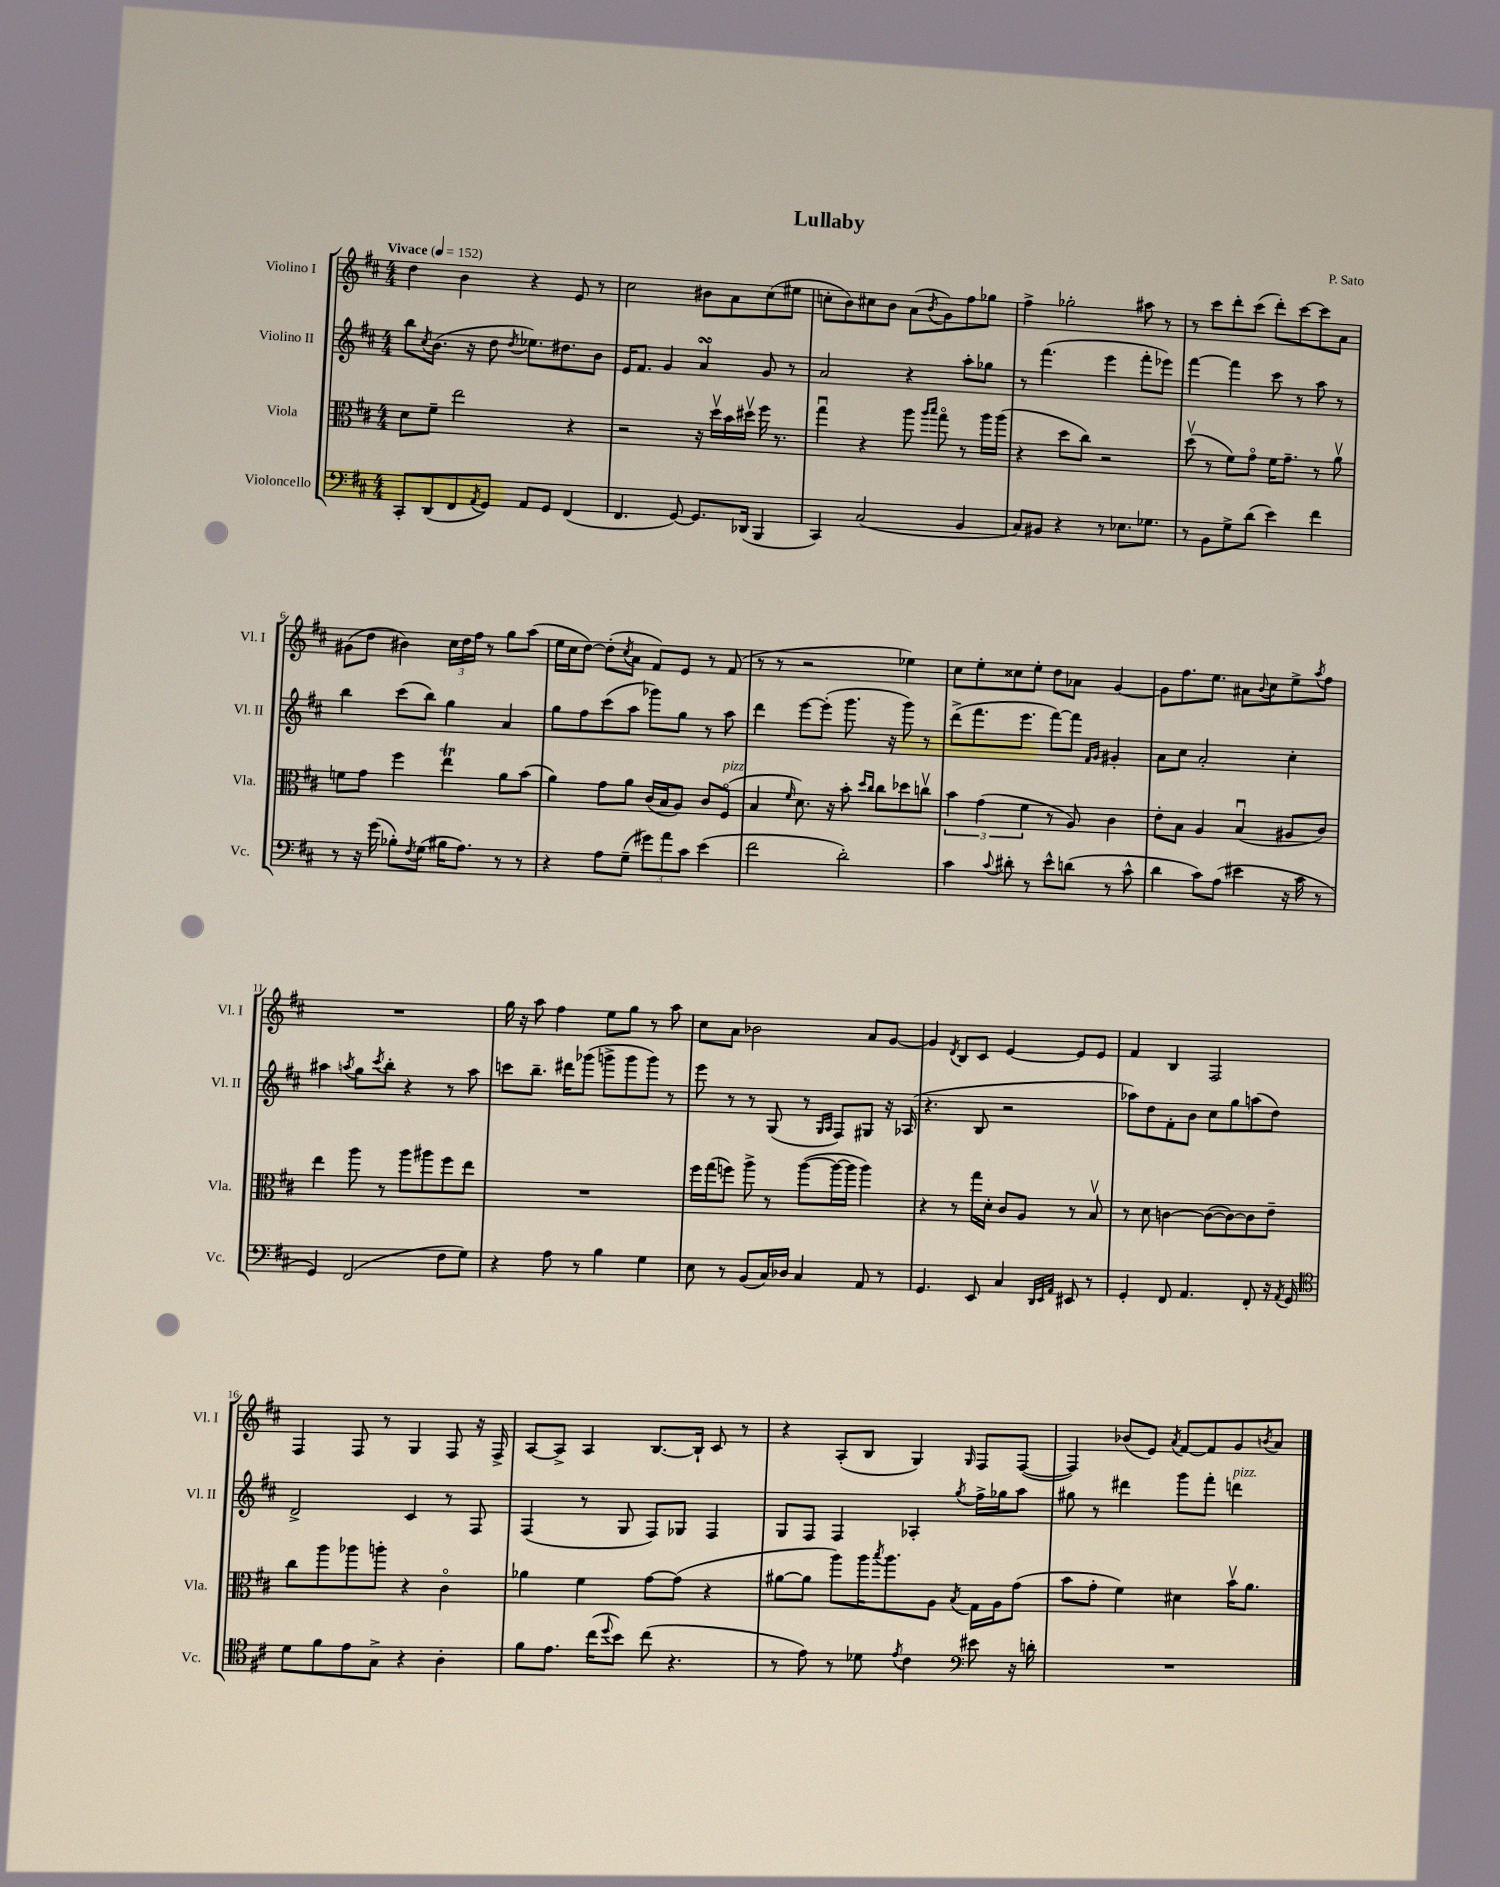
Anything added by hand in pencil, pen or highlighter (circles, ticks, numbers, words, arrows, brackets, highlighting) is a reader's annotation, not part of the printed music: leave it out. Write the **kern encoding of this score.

**kern	**kern	**kern	**kern
*part4	*part3	*part2	*part1
*staff4	*staff3	*staff2	*staff1
*I"Violoncello	*I"Viola	*I"Violino II	*I"Violino I
*I'Vc.	*I'Vla.	*I'Vl. II	*I'Vl. I
*clefF4	*clefC3	*clefG2	*clefG2
*k[f#c#]	*k[f#c#]	*k[f#c#]	*k[f#c#]
*M4/4	*M4/4	*M4/4	*M4/4
*MM152	*MM152	*MM152	*MM152
=1	=1	=1	=1
!	!	!	!LO:TX:a:B:t=Vivace
8CC#'/L	8d\L	8bb\L	4dd\
.	.	8qcc#/	.
(8DD/	8f#~\J	(8.b\J	.
8FF#/	2ee\	.	4b\
.	.	16r	.
8qAA/	.	.	.
8GG/J)	.	8dd\	.
.	.	8qdd/	.
8AA/L	.	8.ee-X\L)	4r
8GG/J	.	.	.
.	.	8.dd#X\	.
(4FF#/	4r	.	8e/
.	.	8b\J	8r
=2	=2	=2	=2
4.FF#/	2r	16e/KL	2cc#\
.	.	8.f#/J	.
.	.	4g/	.
[8GG/)	.	.	.
8.GG/L]	16r	4asSSS/	8b#X\L
.	16ddv\LL	.	.
.	16b\	.	8a\
(16DD-X/Jk	16dd#Xv\JJ	.	.
4BBB/	16ff#\	8g/	(8cc#\
.	8.r	.	.
.	.	8r	8ee#X\J
=3	=3	=3	=3
4CC#/)	4ggu\	2a/	8ccn'\L
.	.	.	8b\)
(2C#/	4r	.	8cc#X\
.	.	.	8b\J
.	8aa\	4r	(8a\L
.	16qqaa/LL	.	.
.	16qqbb/JJ	.	8qb/
.	8gg\	.	8g\)
4BB/	8r	8aa'\L	8ff#\
.	16aa\LL	8gg-X\J	8gg-X\J
.	(16aa\JJ	.	.
=4	=4	=4	=4
8C#/L)	4r	8r	4ff#^\
8BB#X/J	.	(4.fff#\	.
4r	8dd\L	.	2gg-X'\
.	8cc#\J)	.	.
8r	2r	4eee\	.
8.E-X\L	.	.	.
.	.	8fff#'\L	8aa#X\
8.G-X\J	.	.	.
.	.	8eee-X\J)	8r
=5	=5	=5	=5
8r	(8ddv\	[4fff#\	8r
8BB\L	8r	.	8ccc#\L
8G^\	8f#\L)	4fff#\]	8ddd'\
(8d\J	8g\J	.	(8ccc#\J
4e\)	16f#\KL	8ccc#\	8ddd'\L)
.	8.g~\J	.	.
.	.	8r	[8ccc#\
4f#\	8r	8aa\	8ccc#\]
.	8av\	8r	8a\J
!!LO:LB:g=z
=6	=6	=6	=6
8r	8fn\L	4bb\	(8g#X\L
16r	8g\J	.	8dd\J
(16g\	.	.	.
8B-X'\L)	4ff#\	(8ccc#\L	4b#X\)
8qF#/	.	.	.
(8G\J	.	8bb\J)	.
16B#X\KL	4eeT\	4gg\	24cc#\LL
.	.	.	24dd\
8.A\J)	.	.	.
.	.	.	24ff#\JJ
.	.	.	8r
8r	8a\L	4a/	8gg\L
8r	(8b\J	.	(8aa\J
=7	=7	=7	=7
4r	4a\)	8gg\L	16ee\LL
.	.	.	16cc#\J
.	.	8ff#\	[8dd\J)
8A\L	8g\L	(8ccc#\	(8dd'\L]
.	.	.	8qcc#/
(8G~\J	8a\J	8aa\J	8a\J
12g#X\L)	(16c#/LL	8ggg-X\L)	8f#/L)
.	16B/J	.	.
12a\	.	.	.
.	8A/J)	8gg\J	8e/J
12c#\J	.	.	.
(4e\	8c#/L	8r	8r
!	!LO:TX:a:i:t=pizz.	!	!
.	(8F#/J	8aa\	(8f#/
=8	=8	=8	=8
2f#\	4B/	4ddd\	8r
.	.	.	8r
.	16qqf#/	.	.
.	8.d\)	[8eee\L	2r
.	.	(8eee'\J]	.
.	16r	.	.
2d'\)	8b'\	8.ggg\	.
.	16qqdd/LL	.	.
.	16qqcc#/JJ	.	.
.	8cc#\L	.	.
.	.	16r	.
.	8dd-X\	8ggg\)	4ee-X\)
.	8ccnv\J	8r	.
=9	=9	=9	=9
4c#\	6b\	(8ddd^\L	8cc#\L
.	.	8.fff#\	8ee'\
.	(6g\	.	.
8qqc#/	.	.	.
8d#X'\	.	.	8cc##X\
.	.	8.eee\J	.
.	6f#\	.	.
8r	.	.	8ee'\J
8e^^\L	8r	[8fff#\L)	8dd\L
(8dn\J	8A/)	8fff#\J]	8a-X\J
.	.	16qqf#/LL	.
.	.	16qqg/JJ	.
8r	4c#\	4g#X'/	[4g/
8c#^^\	.	.	.
=10	=10	=10	=10
4d\	8e'\L	8a\L	8g\L]
.	8B\J	8cc#\J	8.ff#\
8c#\L)	4A/	2a'/	.
.	.	.	8.ee\J
(8A\J	.	.	.
4e#X\	(4Bu/	.	8a#X\L
.	.	.	8qqb/
.	.	.	8cc#\
16r	8A#X/L	4cc#'\	8ee^\
16c#\	.	.	.
.	.	.	8qaa/
8r	8c#/J)	.	8ff#\J
!!LO:LB:g=z
=11	=11	=11	=11
4GG/)	4ee\	4aa#X\	1r
.	.	8qaan/	.
(2FF#/	8aa\	8gg\L	.
.	.	8qccc#/	.
.	8r	8bb'\J	.
.	8aa\L	4r	.
.	8aa#X\	.	.
8F#\L	8ff#\	8r	.
8G\J)	8ee\J	8aa\	.
=12	=12	=12	=12
4r	1r	8cccn\L	16gg\
.	.	.	16r
.	.	8.bb~\J	8aa\
8A\	.	.	4ff#\
.	.	16ddd#X\KL	.
8r	.	(8ggg-X\J	.
4B\	.	8gggn^\L	8ee\L
.	.	8ggg\	8gg\J
4G\	.	8ggg\J)	8r
.	.	8r	8aa\
=13	=13	=13	=13
8E\	16ff#\LL	8eee\	8cc#\L
.	(16gg\J	.	.
8r	8ffn\J)	8r	8a\J
(8BB/L	8aa^\	8r	2b-X\
16C#/L)	8r	(8G/	.
16D-X/JJ	.	.	.
4C#/	([8aa\L	8r	.
.	.	16qqG/LL	.
.	.	16qqA/JJ	.
.	16aa\L_	8F#/L)	.
.	16aa\JJ]	.	.
8AA/	4aa\)	8G#X/J	8a/L
8r	.	16r	[8g/J
.	.	(16A-X/	.
=14	=14	=14	=14
4.GG/	4r	4.r	4g/]
.	.	.	8qd/
.	8r	.	8B/L
8EE/	16gg\LL	8B/	8c#/J
.	16d'\JJ	.	.
4C#/	8c#/L	2r	[4e/
.	8A/J	.	.
32qqDD/LLL	.	.	.
32qqEE/	.	.	.
32qqAA/JJJ	.	.	.
8EE#X/	8r	.	8e/L]
8r	8Bv/	.	8e/J
=15	=15	=15	=15
4GG'/	8r	8aa-X\L)	4f#/
.	8d\	8dd\	.
8FF#/	[4cn\	8f#'\	4B/
4.AA/	.	8b\J	.
.	(8c\L_	8cc#\L	2F#/
.	8c\_)	8gg\	.
8FF#'/	8c\]	(8aan\	.
16r	8e~\J	8dd\J)	.
8qAA/	.	.	.
16GG/	.	.	.
!!LO:LB:g=z
=16	=16	=16	=16
*clefC4	*	*	*
8d\L	8cc#\L	2d^/	4F#/
8f#\	8aa\	.	.
8e\	8aa-X\	.	8F#/
8G^\J	8aan'\J	.	8r
4r	4r	4c#/	4G/
4A'\	4c#\	8r	8F#/
.	.	8F#/	16r
.	.	.	16F#^/
=17	=17	=17	=17
8f#\L	4a-X\	(4F#/	[8A/L
8.e\J	.	.	8A^/J]
.	4f#\	8r	4A/
(16cc#\KL	.	.	.
8qqdd/	.	.	.
8b\J)	.	8G/	.
(8cc#\	[8g\L	8F#/L)	[8.B/L
4.r	(8g\J]	8G-X/J	.
.	.	.	16B`/Jk]
.	4r	4F#/	8c#/
.	.	.	8r
=18	=18	=18	=18
8r	[8a#X\L	8G/L	4r
8e\)	8a#\J]	8F#/J	.
8r	8aa\L)	4F#/	(8A'/L
8d-X\	16aa\K	.	8B/J
.	8qbb/	.	.
.	8.aa\	.	.
8qe/	.	.	.
4c#\	.	4A-X'/	4G/)
.	8A\J	.	.
*clefF4	*	*	*
.	8qB/	8qgg/	16qqG/
8e#X\	16G\LL	16ff#^\LL	8F#/L
.	16A\J	16gg-X\J	.
16r	(8g\J	8aa\J	([8F#/J
16dn'\	.	.	.
=19	=19	=19	=19
1r	8b\L	8gg#X\	4F#/])
.	8g'\J	8r	.
.	4f#\)	4ddd#X\	(8b-X/L
.	.	.	8e/J)
.	.	.	8qa/
.	4d#X\	8ggg\L	[8f#/L
.	.	8fff#'\J	8f#/]
!	!	!LO:TX:a:i:t=pizz.	!
.	16bv\KL	4dddn\	8g/
.	8.a\J	.	.
.	.	.	8qbn/
.	.	.	8a/J
==	==	==	==
*-	*-	*-	*-
